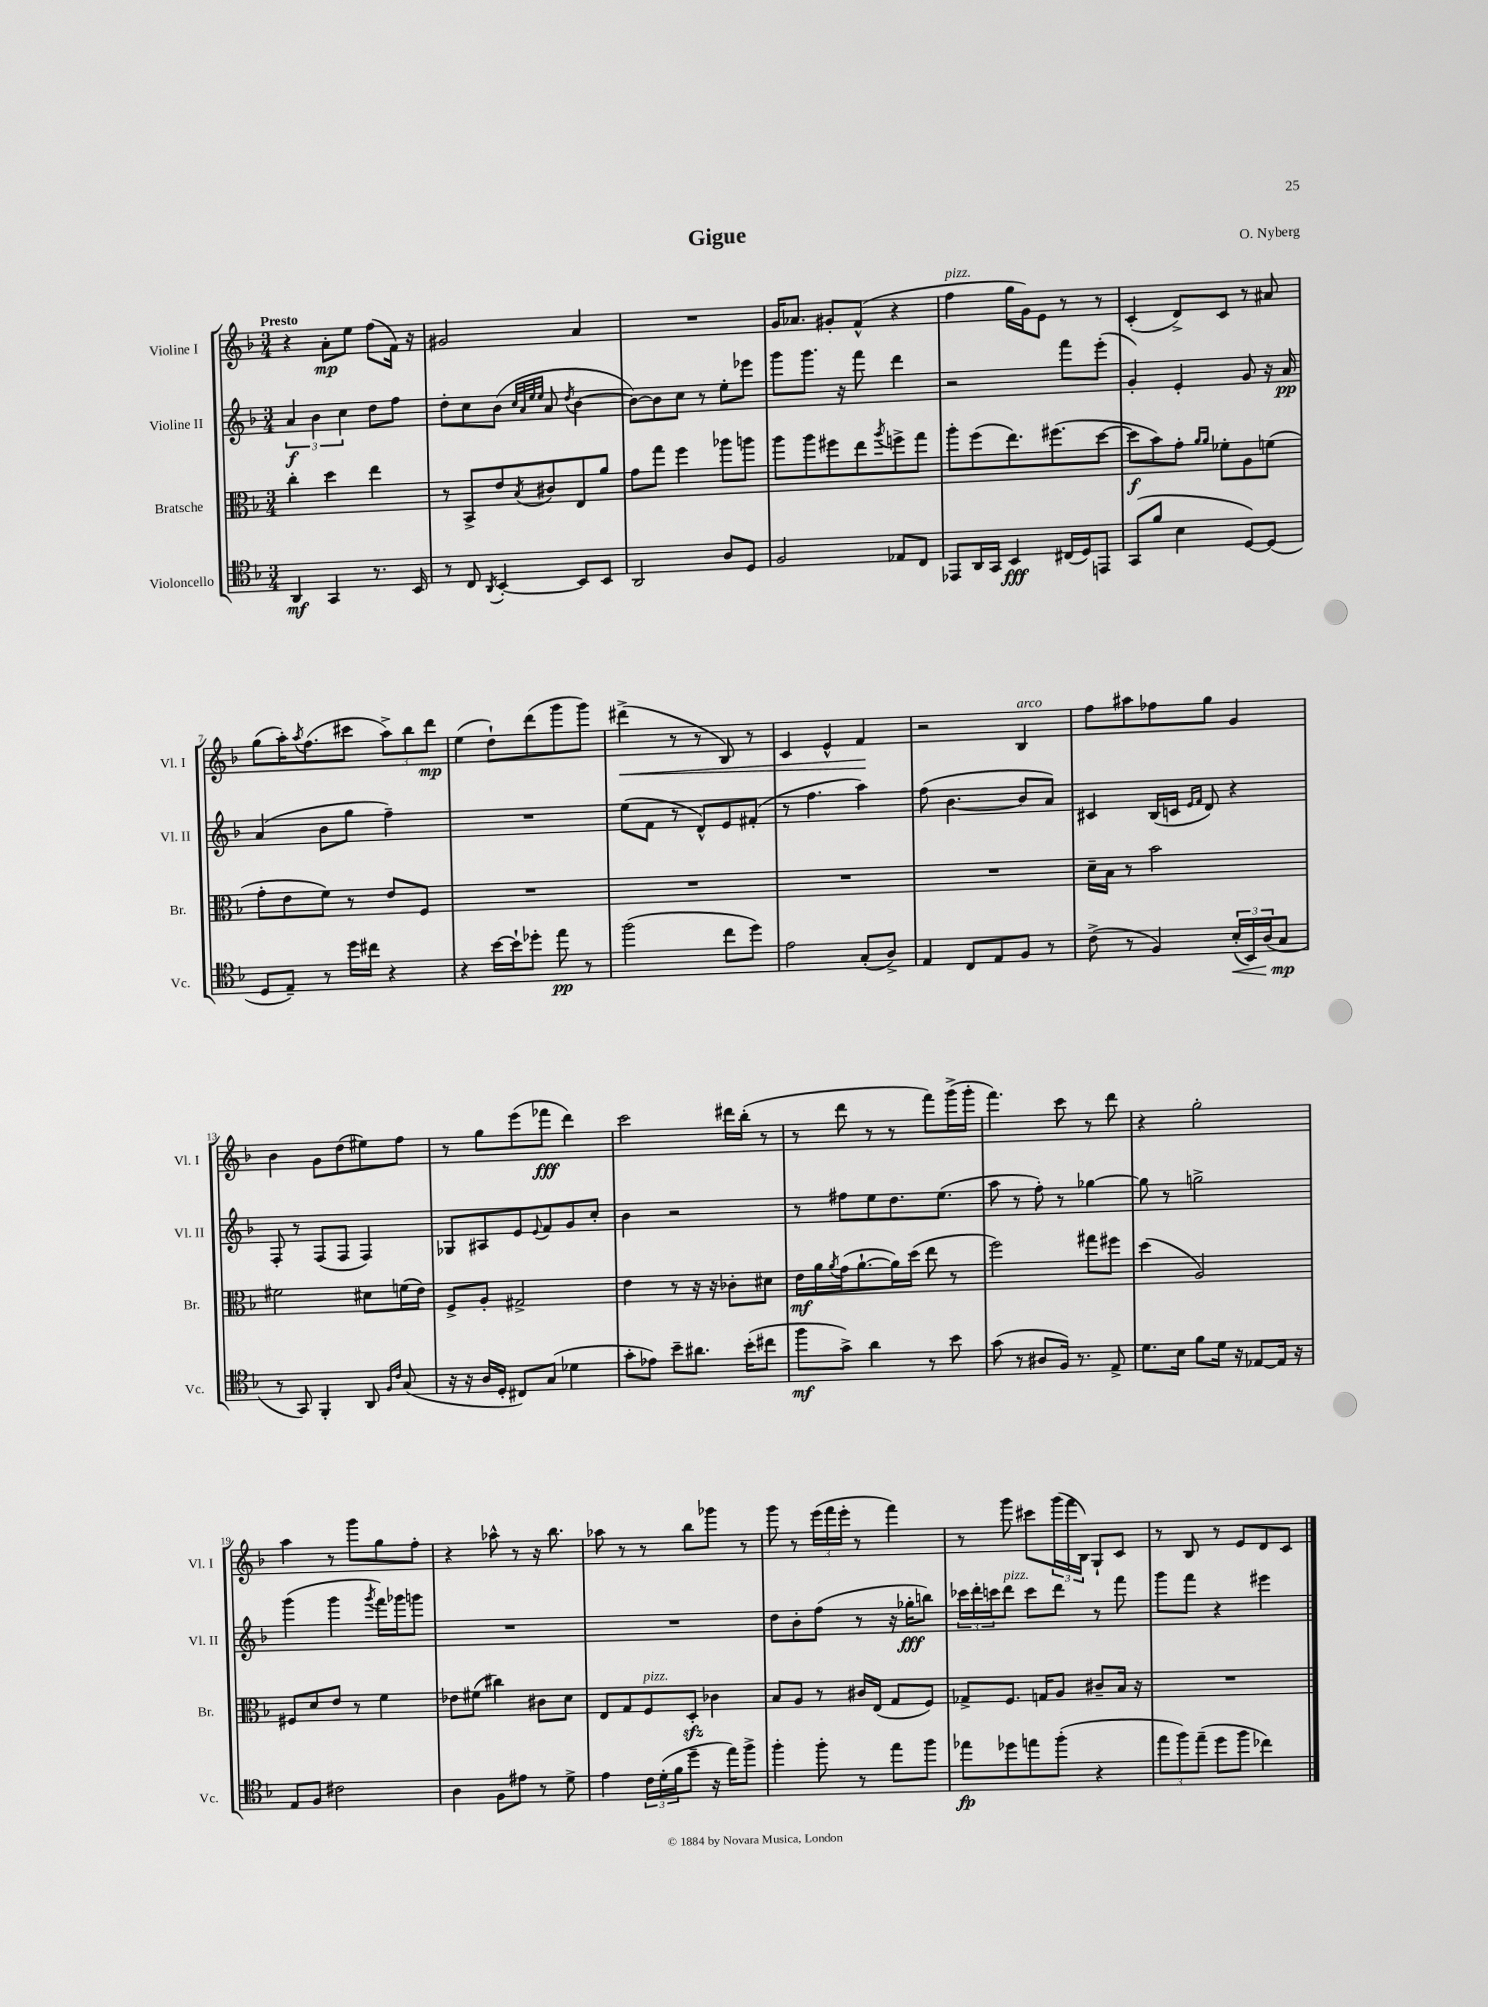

**kern	**dynam	**kern	**dynam	**kern	**dynam	**kern	**dynam
*part4	*part4	*part3	*part3	*part2	*part2	*part1	*part1
*staff4	*staff4	*staff3	*staff3	*staff2	*staff2	*staff1	*staff1
*I"Violoncello	*	*I"Bratsche	*	*I"Violine II	*	*I"Violine I	*
*I'Vc.	*	*I'Br.	*	*I'Vl. II	*	*I'Vl. I	*
*clefC4	*	*clefC3	*	*clefG2	*	*clefG2	*
*k[b-]	*	*k[b-]	*	*k[b-]	*	*k[b-]	*
*M3/4	*	*M3/4	*	*M3/4	*	*M3/4	*
=1	=1	=1	=1	=1	=1	=1	=1
!	!	!	!	!	!	!LO:TX:a:B:t=Presto	!
4AA/	mf	4cc'\	.	6a/	f	4r	.
.	.	.	.	6b-\	.	.	.
4GG/	.	4dd\	.	.	.	8a'\L	mp
.	.	.	.	6cc\	.	.	.
.	.	.	.	.	.	8ee\J	.
8.r	.	4ee\	.	8dd\L	.	(8ff\L	.
.	.	.	.	8ff\J	.	16f\Jk)	.
16BB-/	.	.	.	.	.	16r	.
=2	=2	=2	=2	=2	=2	=2	=2
8r	.	8r	.	8dd'\L	.	2g#X/	.
8C/	.	8BB-^/L	.	8cc\	.	.	.
8qAA/	.	.	.	.	.	.	.
[4BB-'/	.	8e/	.	(8b-\J	.	.	.
.	.	.	.	32qqcc/LLL	.	.	.
.	.	.	.	32qqa/	.	.	.
.	.	.	.	32qqee/	.	.	.
.	.	8qB-/	.	32qqee/JJJ	.	.	.
.	.	8c#X/	.	8a/	.	.	.
.	.	.	.	8qdd/	.	.	.
8BB-/L]	.	8E/	.	[4b-\	.	4a/	.
8BB-/J	.	8a/J	.	.	.	.	.
=3	=3	=3	=3	=3	=3	=3	=3
2AA/	.	8g\L	.	8b-\L_)	.	2.r	.
.	.	8gg\J	.	8b-\]	.	.	.
.	.	4ff\	.	8cc\J	.	.	.
.	.	.	.	8r	.	.	.
8A/L	.	8aa-X\L	.	8ee'\L	.	.	.
8D/J	.	8aan\J	.	8eee-X\J	.	.	.
=4	=4	=4	=4	=4	=4	=4	=4
2F/	.	8aa\L	.	8ggg\L	.	16g/KL	.
.	.	.	.	.	.	8.a-X/J	.
.	.	8aa\	.	8.ggg\J	.	.	.
.	.	8ff#X\	.	.	.	8g#X'/L	.
.	.	.	.	16r	.	.	.
.	.	8ee\	.	8fff\	.	(8f^^/J	.
.	.	8qaa/	.	.	.	.	.
8E-X/L	.	8ffn^\	.	4ddd\	.	4r	.
8C/J	.	8gg\J	.	.	.	.	.
=5	=5	=5	=5	=5	=5	=5	=5
!	!	!	!	!	!	!LO:TX:a:i:t=pizz.	!
8EE-X/L	.	8aa'\L	.	2r	.	4ff\	.
16AA/L	.	(8ff\	.	.	.	.	.
16GG/JJ	.	.	.	.	.	.	.
4BB-/	fff	8.ee\)	.	.	.	16gg\LL	.
.	.	.	.	.	.	16g\J)	.
.	.	.	.	.	.	8e\J	.
.	.	(8.ff#X\	.	.	.	.	.
(16C#X/LL	.	.	.	8fff\L	.	8r	.
16D/J)	.	.	.	.	.	.	.
8EEn/J	.	[8dd\J	.	(8eee'\J	.	8r	.
=6	=6	=6	=6	=6	=6	=6	=6
(8GG/L	.	8dd\L]	f	4g'/)	.	(4c'/	.
8f/J	.	8b-\)	.	.	.	.	.
4B-\	.	8g'\J	.	4e'/	.	8d^/L)	.
.	.	16qqa/LL	.	.	.	.	.
.	.	16qqa/JJ	.	.	.	.	.
.	.	8f-X'\L	.	.	.	8c/J	.
[8D/L)	.	8A\	.	8g/	.	8r	.
(8D/J]	.	(8fn\J	.	16r	.	8a#X/	.
.	.	.	.	16a/	pp	.	.
!!LO:LB:g=z
=7	=7	=7	=7	=7	=7	=7	=7
8D/L	.	8g'\L	.	(4a/	.	(8gg\L	.
8E~/J)	.	8e\	.	.	.	16aa'\K)	.
.	.	.	.	.	.	8qaa/	.
.	.	.	.	.	.	(8.ff\	.
8r	.	8f\J)	.	8b-\L	.	.	.
16dd\LL	.	8r	.	8gg\J	.	8ccc#X\J	.
16cc#X\JJ	.	.	.	.	.	.	.
4r	.	8e/L	.	4ff~\)	.	12aa^\L)	.
.	.	.	.	.	.	12bb-\	.
.	.	8F/J	.	.	.	.	.
.	.	.	.	.	.	12ddd\J	mp
=8	=8	=8	=8	=8	=8	=8	=8
4r	.	2.r	.	2.r	.	(4ee\	.
[16b-\LL	.	.	.	.	.	8dd`\L)	.
16b-`\J]	.	.	.	.	.	.	.
8dd-X'\J	.	.	.	.	.	(8ddd\	.
8ee\	pp	.	.	.	.	8ggg\	.
8r	.	.	.	.	.	8ggg\J)	.
=9	=9	=9	=9	=9	=9	=9	=9
!	!	!	!	!	!	!	!LO:HP:b
(2ff\	.	2.r	.	(8ee\L	.	(4ddd#X^\	<
.	.	.	.	8f\J	.	.	.
.	.	.	.	8r	.	8r	.
.	.	.	.	8d^^/L)	.	8r	.
8cc\L	.	.	.	8e/	.	8B-/)	.
8dd\J)	.	.	.	(8f#X'/J	.	8r	.
=10	=10	=10	=10	=10	=10	=10	=10
2e\	.	2.r	.	8r	.	4c/	.
.	.	.	.	4.ff\	.	.	.
.	.	.	.	.	.	4e^^/	.
(8G'/L	.	.	.	4aa\)	.	4f/	.
8A^/J)	.	.	.	.	.	.	.
.	.	.	.	.	.	.	[
=11	=11	=11	=11	=11	=11	=11	=11
4E/	.	2.r	.	(8ff\	.	2r	.
.	.	.	.	[4.b-\	.	.	.
8C/L	.	.	.	.	.	.	.
8E/	.	.	.	.	.	.	.
!	!	!	!	!	!	!LO:TX:a:i:t=arco	!
8F/J	.	.	.	8b-/L]	.	4B-/	.
8r	.	.	.	8a/J)	.	.	.
=12	=12	=12	=12	=12	=12	=12	=12
(8c^\	.	16d~\LL	.	4c#X/	.	8ff\L	.
.	.	16B-\JJ	.	.	.	.	.
8r	.	8r	.	.	.	8aa#X\	.
4F/)	.	2b-\	.	(16B-/LL	.	8ff-X\	.
.	.	.	.	16cn/JJ	.	.	.
.	.	.	.	16qqe/LL	.	.	.
.	.	.	.	16qqf/JJ	.	.	.
.	.	.	.	8d/)	.	8gg\J	.
!	!LO:HP:b	!	!	!	!	!	!
(24B-'/LL	<	.	.	4r	.	4g/	.
24BB-/)	.	.	.	.	.	.	.
(24A/J	.	.	.	.	.	.	.
8G/J	mp	.	.	.	.	.	.
.	[	.	.	.	.	.	.
!!LO:LB:g=z
=13	=13	=13	=13	=13	=13	=13	=13
8r	.	2f#X\	.	8F'/	.	4b-\	.
8GG/)	.	.	.	8r	.	.	.
4FF'/	.	.	.	(8F/L	.	8g\L	.
.	.	.	.	8F/J	.	(8dd\	.
8AA/	.	8d#X\L	.	4F/)	.	8ee#X\)	.
16qqF/LL	.	.	.	.	.	.	.
16qqc/JJ	.	.	.	.	.	.	.
(8G/	.	(16fn\L	.	.	.	8ff\J	.
.	.	16e\JJ)	.	.	.	.	.
=14	=14	=14	=14	=14	=14	=14	=14
16r	.	8F^/L	.	8G-X/L	.	8r	.
16r	.	.	.	.	.	.	.
16A/LL	.	8A'/J	.	8A#X/	.	8gg\L	.
16D'/JJ	.	.	.	.	.	.	.
8C#X/L)	.	2G#X^/	.	8e/	.	(8eee\	.
.	.	.	.	8qqe/	.	.	.
(8G/J	.	.	.	8f/	.	8fff-X\J	fff
4d-X\	.	.	.	8g/	.	4ddd\)	.
.	.	.	.	8cc'/J	.	.	.
=15	=15	=15	=15	=15	=15	=15	=15
8g'\L	.	4e\	.	4b-\	.	2ccc\	.
8e-X\J)	.	.	.	.	.	.	.
8b-~\L	.	8r	.	2r	.	.	.
8.a#X\J	.	16r	.	.	.	.	.
.	.	16r	.	.	.	.	.
.	.	8c-X'\L	.	.	.	16ddd#X\LL	.
(16b-'\KL	.	.	.	.	.	(16bb-'\JJ	.
8cc#X\J	.	8d#X\J	.	.	.	8r	.
=16	=16	=16	=16	=16	=16	=16	=16
8ff\L	mf	16e\LL	mf	8r	.	8r	.
.	.	16a\	.	.	.	.	.
.	.	8qa/	.	.	.	.	.
8g^\J)	.	(16g\J	.	8ff#X\L	.	8ddd\	.
.	.	[8.a`\	.	.	.	.	.
4a\	.	.	.	8ee\	.	8r	.
.	.	16a\L])	.	8.dd\	.	8r	.
.	.	(16dd\JJ	.	.	.	.	.
8r	.	8ee\	.	.	.	8fff\L)	.
.	.	.	.	(8.ee\J	.	.	.
8b-\	.	8r	.	.	.	(16ggg^\L	.
.	.	.	.	.	.	16ggg'\JJ	.
=17	=17	=17	=17	=17	=17	=17	=17
(8g\	.	2ff\)	.	8aa\	.	4.fff\)	.
8r	.	.	.	8r	.	.	.
8A#X/L	.	.	.	8ff'\)	.	.	.
16F/Jk)	.	.	.	8r	.	8ccc\	.
8.r	.	.	.	.	.	.	.
.	.	8gg#X\L	.	[4gg-X\	.	8r	.
8E^/	.	8ff#X\J	.	.	.	8ddd\	.
=18	=18	=18	=18	=18	=18	=18	=18
8.d\L	.	(4dd\	.	8gg-\]	.	4r	.
.	.	.	.	8r	.	.	.
16B-\Jk	.	.	.	.	.	.	.
8f\L	.	2A/)	.	2ggn^\	.	2gg'\	.
16d\Jk	.	.	.	.	.	.	.
16r	.	.	.	.	.	.	.
[8E-X/L	.	.	.	.	.	.	.
16E-/Jk]	.	.	.	.	.	.	.
16r	.	.	.	.	.	.	.
!!LO:LB:g=z
=19	=19	=19	=19	=19	=19	=19	=19
8E/L	.	8F#X/L	.	(4ggg\	.	4aa\	.
8F/J	.	8d/	.	.	.	.	.
2c#X\	.	8e/J	.	4ggg\	.	8r	.
.	.	8r	.	.	.	8ggg\L	.
.	.	.	.	8qggg/	.	.	.
.	.	4f\	.	16fff\LL)	.	8gg\	.
.	.	.	.	16ggg-X\J	.	.	.
.	.	.	.	8gggn\J	.	8ff'\J	.
=20	=20	=20	=20	=20	=20	=20	=20
4A\	.	8e-X\L	.	2.r	.	4r	.
.	.	(8f#X\J	.	.	.	.	.
8F\L	.	4cc#X\)	.	.	.	8aa-X^^\	.
8e#X\J	.	.	.	.	.	8r	.
8r	.	8c#X\L	.	.	.	16r	.
.	.	.	.	.	.	8.bb-\	.
8d^\	.	8d\J	.	.	.	.	.
=21	=21	=21	=21	=21	=21	=21	=21
4e\	.	8E/L	.	2.r	.	8aa-X\	.
.	.	8G/	.	.	.	8r	.
!	!	!LO:TX:a:i:t=pizz.	!	!	!	!	!
24c\LL	.	8F/	.	.	.	8r	.
(24d'\	.	.	.	.	.	.	.
24f\J	.	.	.	.	.	.	.
8dd~\J	.	8Dzz'/J	.	.	.	8bb-\L	.
16r	.	4c-X\	.	.	.	8ggg-X\J	.
16ee\KL)	.	.	.	.	.	.	.
8ff^\J	.	.	.	.	.	8r	.
=22	=22	=22	=22	=22	=22	=22	=22
4ff'\	.	8B-/L	.	8dd\L	.	8ggg\	.
.	.	8A/J	.	8b-'\	.	8r	.
8ff'\	.	8r	.	(8ff\J	.	(24eee\LL	.
.	.	.	.	.	.	24fff\	.
.	.	.	.	.	.	24eee'\JJ	.
8r	.	16c#X/LL	.	8r	.	8r	.
.	.	(16E/JJ	.	.	.	.	.
8ee\L	.	8G/L	.	16r	.	4fff\)	.
.	.	.	.	16gg-X'\KL	fff	.	.
8ff\J	.	8F/J)	.	8bbn\J)	.	.	.
=23	=23	=23	=23	=23	=23	=23	=23
8ee-X\L	fp	8G-X^/L	.	24ccc-X\LL	.	8r	.
.	.	.	.	24ddd'\	.	.	.
.	.	.	.	24cccn\J	.	.	.
!	!	!	!	!LO:TX:a:i:t=pizz.	!	!	!
8dd-X\	.	8.F/J	.	8ddd\J	.	8ggg\	.
8een\	.	.	.	8ccc\L	.	8ccc#X\L	.
.	.	16Gn/KL	.	.	.	.	.
(8ff'\J	.	8A/J	.	8ddd\J	.	(24ggg\L	.
.	.	.	.	.	.	24fff\	.
.	.	.	.	.	.	24B-\JJ)	.
4r	.	8c#X~/L	.	8r	.	8G`/L	.
.	.	16B-/Jk	.	8fff\	.	8c/J	.
.	.	16r	.	.	.	.	.
=24	=24	=24	=24	=24	=24	=24	=24
12ee\L	.	2.r	.	8ggg\L	.	8r	.
12ff\)	.	.	.	.	.	.	.
.	.	.	.	8fff\J	.	8B-/	.
(12ee~\J	.	.	.	.	.	.	.
8dd\L	.	.	.	4r	.	8r	.
8ff\J	.	.	.	.	.	8e/L	.
4cc-X\)	.	.	.	4eee#X\	.	8d/	.
.	.	.	.	.	.	8c/J	.
==	==	==	==	==	==	==	==
*-	*-	*-	*-	*-	*-	*-	*-
